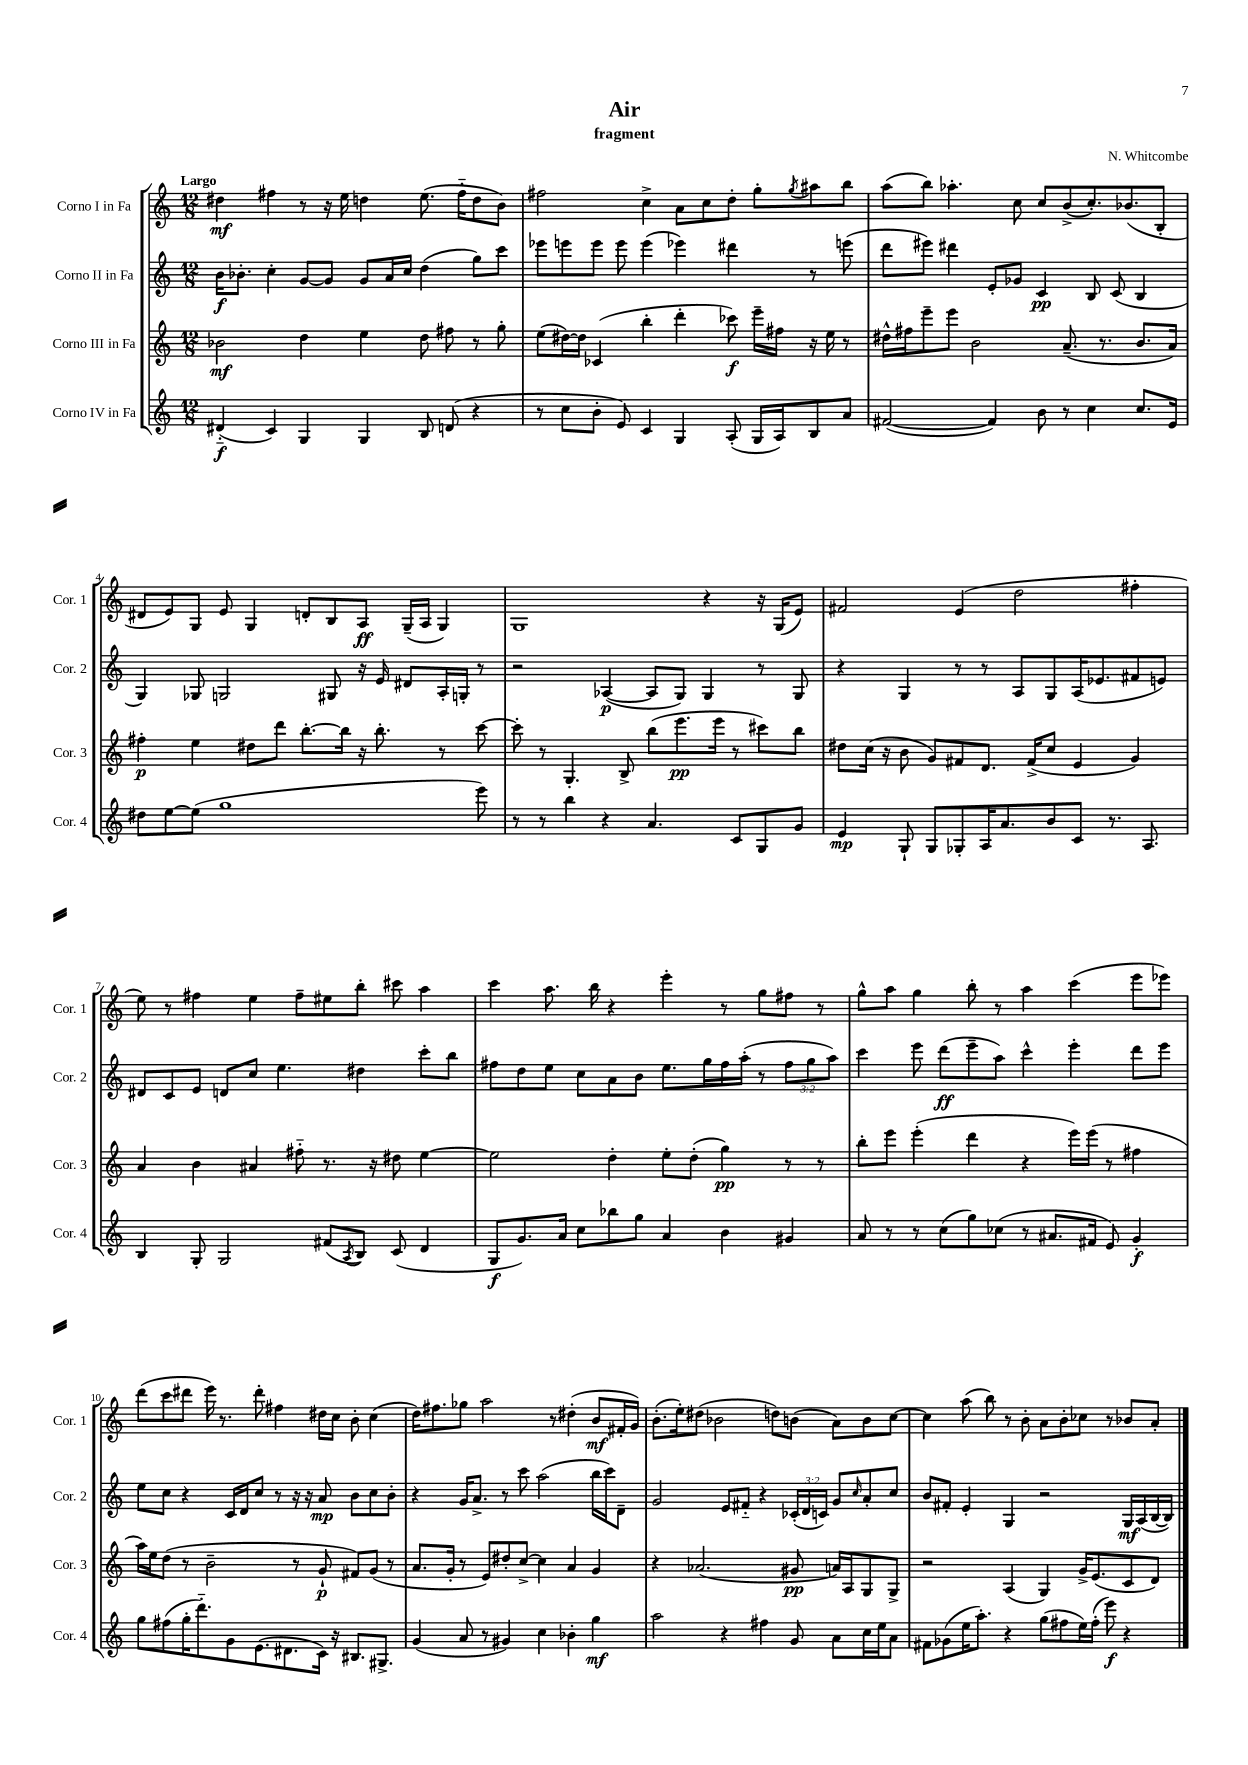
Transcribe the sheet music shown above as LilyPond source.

\header { title = "Air" composer = "N. Whitcombe" subtitle = "fragment" }
<<
\new StaffGroup <<
\new Staff = "s0" \with { instrumentName = "Corno I in Fa" shortInstrumentName = "Cor. 1" } {
    \clef treble \key c \major \numericTimeSignature \time 12/8 \tempo "Largo"
    dis''4\mf fis''4 r8 r16 e''16 d''4 e''8.( fis''16-_ d''8 b'8) |
    fis''2 c''4-> a'8 c''8 d''8-. g''8-. \acciaccatura { g''8 } ais''8 b''8 |
    a''8( b''8) aes''4.-. c''8 c''8 b'8->( c''8.-.) bes'8.( b8-. |
    dis'8 e'8) g8 e'8 g4 d'8-. b8 a8\ff g16--( a16 g4) |
    g1 r4 r16 g16( e'8) |
    fis'2 e'4( d''2 fis''4-. |
    e''8) r8 fis''4 e''4 fis''8-- eis''8 b''8-. cis'''8 a''4 |
    c'''4 a''8. b''16 r4 e'''4-. r8 g''8 fis''8 r8 |
    g''8-^ a''8 g''4 b''8-. r8 a''4 c'''4( e'''8 ees'''8) |
    d'''8( c'''8 dis'''8 e'''16) r8. dis'''8-. fis''4 dis''16 c''16 b'8-. c''4( |
    d''16) fis''8. ges''8 a''2 r8 dis''4-.( b'8\mf fis'16-. g'16) |
    b'8.-.( e''16-.) dis''8( bes'2 d''8) b'8( a'8) b'8 c''8~ |
    c''4 a''8( b''8) r8 b'8-. a'8 b'8-. ces''8 r8 bes'8 a'8-. \bar "|." |
}
\new Staff = "s1" \with { instrumentName = "Corno II in Fa" shortInstrumentName = "Cor. 2" } {
    \clef treble \key c \major \numericTimeSignature \time 12/8 \override Staff.TupletNumber.text = #tuplet-number::calc-fraction-text
    b'16\f bes'8.-. c''4-. g'8~ g'8 g'8 a'16 c''16 d''4( g''8) c'''8 |
    ees'''8 e'''8 e'''8 e'''8 e'''4( ees'''4) dis'''4 r8 e'''8( |
    d'''8 eis'''8) dis'''4 e'8-. ges'8 c'4\pp b8 c'8( b4 |
    g4) ges8 g2 gis8 r16 e'16 dis'8 a16-. g16-. r8 |
    r2 aes4~\p( aes8 g8) g4 r8 g8 |
    r4 g4 r8 r8 a8 g8 a16( ees'8. fis'8 e'8) |
    dis'8 c'8 e'8 d'8 c''8 e''4. dis''4 c'''8-. b''8 |
    fis''8 d''8 e''8 c''8 a'8 b'8 e''8. g''16 fis''16 a''16-.( r8 \tuplet 3/2 { fis''8 g''8 a''8) } |
    c'''4 e'''8 d'''8\ff( e'''8-- a''8) c'''4-^ e'''4-. d'''8 e'''8 |
    e''8 c''8 r4 c'16 d'16 c''8 r8 r16 r16 a'8\mp b'8 c''8 b'8-. |
    r4 g'16 a'8.-> r8 c'''8 a''2( b''16 c'''16) d'8-- |
    g'2 e'8 fis'8-_ r4 \tuplet 3/2 { ces'16-.( d'16 c'16) } g'8 \grace { c''16 } a'8-. c''8 |
    b'8 fis'8-. e'4-. g4 r2 g16\mf a16( b16~ b16) \bar "|." |
}
\new Staff = "s2" \with { instrumentName = "Corno III in Fa" shortInstrumentName = "Cor. 3" } {
    \clef treble \key c \major \numericTimeSignature \time 12/8
    bes'2\mf d''4 e''4 d''8 fis''8 r8 g''8-. |
    e''8( dis''16~) dis''16 ces'4( b''4-. d'''4-. ces'''8\f) e'''16-- fis''16 r16 e''16 r8 |
    dis''16-^ fis''16 e'''8-- e'''8 b'2 a'8.--( r8. b'8. a'16) |
    fis''4-.\p e''4 dis''8 d'''8 b''8.~-. b''16 r16 b''8.-. r8 c'''8~ |
    c'''8-. r8 g4.-. b8-> b''8( e'''8.\pp e'''16 r8 cis'''8) b''8 |
    dis''8 c''16( r16 b'8 g'8) fis'8 d'8. fis'16->( c''8 e'4 g'4) |
    a'4 b'4 ais'4 fis''8-_ r8. r16 dis''8 e''4~ |
    e''2 d''4-. e''8-. d''8-.( g''4\pp) r8 r8 |
    b''8-. e'''8 e'''4-.( d'''4 r4 e'''16) e'''16( r8 fis''4 |
    a''16) e''16 d''8( r8 b'2-- r8 g'8-!\p fis'8) g'8( r8 |
    a'8. g'16-. r8 e'8) dis''8-. c''8~-> c''4 a'4 g'4 |
    r4 aes'2.( gis'8\pp a'16) a16 g8 g8-> |
    r2 a4( g4) g'16-> e'8.( c'8 d'8) \bar "|." |
}
\new Staff = "s3" \with { instrumentName = "Corno IV in Fa" shortInstrumentName = "Cor. 4" } {
    \clef treble \key c \major \numericTimeSignature \time 12/8
    dis'4-_\f( c'4) g4 g4 b8 d'8( r4 |
    r8 c''8 b'8-. e'8) c'4 g4 a8-.( g16 a16) b8 a'8 |
    fis'2~( fis'4) b'8 r8 c''4 c''8. e'16 |
    dis''8 e''8~ e''8( g''1 e'''8) |
    r8 r8 b''4 r4 a'4. c'8 g8 g'8 |
    e'4\mp g8-! g8 ges8-. a16 a'8. b'8 c'8 r8. a8. |
    b4 g8-. g2 fis'8( \acciaccatura { a8 } b8) c'8( d'4 |
    g8\f g'8.) a'16 c''8 bes''8 g''8 a'4 b'4 gis'4 |
    a'8 r8 r8 c''8( g''8) ces''8( r8 ais'8. fis'16 e'8) g'4-.\f |
    g''8 fis''8( g''16-. d'''8.-_) g'8 e'8.( dis'8. c'16) r16 bis8. gis8.-> |
    g'4( a'8 r8 gis'4) c''4 bes'4-. g''4\mf |
    a''2 r4 fis''4 g'8 a'8 c''16 e''16 a'8 |
    fis'8 ges'8( e''16 a''8.-.) r4 g''8( fis''8 e''16) fis''16-.( e'''8\f) r4 \bar "|." |
}
>>
>>
